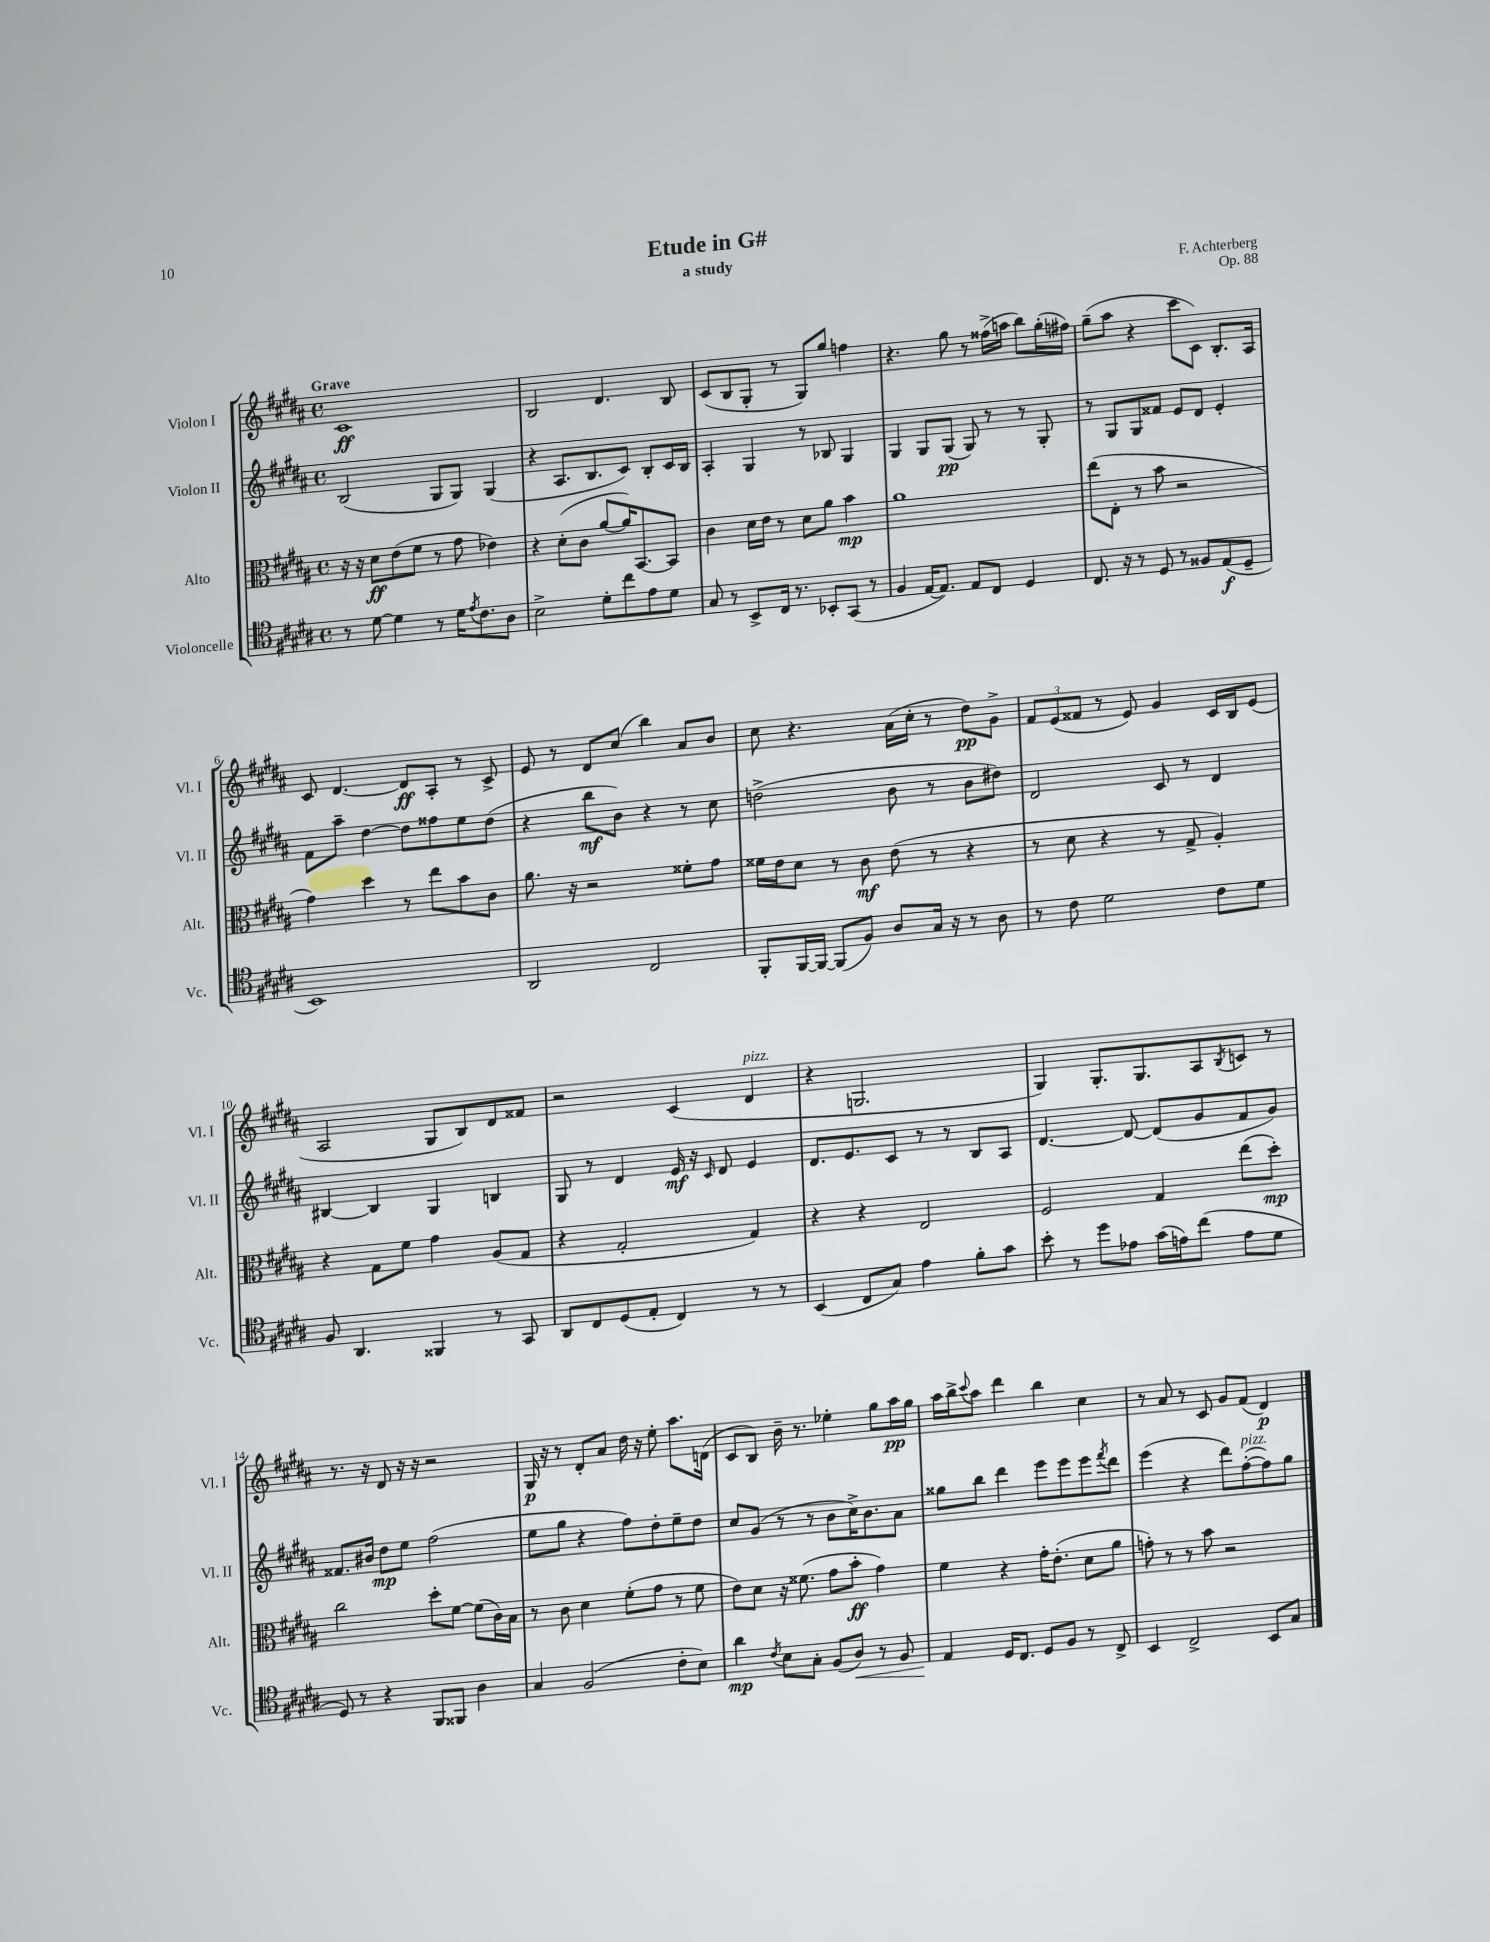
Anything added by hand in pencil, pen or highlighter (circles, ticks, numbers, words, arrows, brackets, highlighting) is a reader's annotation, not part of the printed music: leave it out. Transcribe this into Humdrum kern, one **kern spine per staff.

**kern	**kern	**kern	**kern
*staff4	*staff3	*staff2	*staff1
*clefC4	*clefC3	*clefG2	*clefG2
*k[f#c#g#d#a#]	*k[f#c#g#d#a#]	*k[f#c#g#d#a#]	*k[f#c#g#d#a#]
*M4/4	*M4/4	*M4/4	*M4/4
*met(c)	*met(c)	*met(c)	*met(c)
8r	16r	(2B	1c#
.	16r	.	.
[8d#	8d#	.	.
4d#]	(8e	.	.
.	8f#	.	.
8r	8r	8G#	.
16d#	8g#	8G#)	.
8qe	.	.	.
8.c#	.	.	.
.	4e-)	(4G#	.
8A#	.	.	.
=	=	=	=
2B^	4r	4r	2B
.	(8d#'	8.A#	.
.	8c#	.	.
.	.	8.B	.
8d#'	[8a#	.	4.d#
8cc#	16a#])	8c#)	.
.	[8.BB	.	.
8e	.	8B'	.
8d#	8BB]	16c#	8B
.	.	16B	.
=	=	=	=
8G#	4c#	4A#'	(8c#
8r	.	.	8B
8BB^	16d#	4G#	8G#'
.	16e	.	.
16C#	8r	.	8r
8.r	.	.	.
.	8d#	8r	8G#)
8BB-'	8a#	8B-	8gg#
(8GG#	4b	4G#	4ff
8r	.	.	.
=	=	=	=
4F#	1a#	4G#	4.r
[16E	.	8G#	.
8.E])	.	.	.
.	.	(8G#	8gg#
8E	.	8G#)	8r
8C#	.	8r	(16ff##^
.	.	.	16aa
4D#	.	8r	8bb)
.	.	8G#'	(16gg#'
.	.	.	16ff#)
=	=	=	=
8.C#	(8ee	8r	(8gg#~
.	8E'	8G#	8aa#
16r	.	.	.
8r	8r	8G#	4r
8D#	8b	8f##	.
8r	2r	8e	8ccc#
8F##	.	8d#	8c#)
(8E	.	4e'	8.B'
8D#~	.	.	.
.	.	.	16A#
=	=	=	=
1BB)	4g#)	8f#	8c#
.	.	8aa#~	[4.d#
.	4dd#	[4dd#	.
.	8r	8dd#]	8d#]
.	8ee	8ff##	8A#'
.	8b	8ee	8r
.	8c#	(8dd#	8c#^
=	=	=	=
2AA#	8.a#	4r	8e
.	.	.	8r
.	16r	.	.
.	2r	8bb	8d#
.	.	8b)	(8cc#
2C#	.	4r	4bb)
.	8f##'	8r	8a#
.	8g#	8cc#	8b
=	=	=	=
8FF#'	16f##	(2dd^	8cc#
.	16e	.	.
[16FF#	8d#	.	4.r
16FF#_	.	.	.
(8FF#]	8r	.	.
8F#)	8c#	.	.
8A#	(8e	8b	(16a#
.	.	.	16cc#'
16G#	8r	8r	8r
16r	.	.	.
8r	4r	8b	8dd#)
8A#	.	8dd#)	8g#^
=	=	=	=
8r	8r	2d#	12f#
.	.	.	(12e
8c#	8d#	.	.
.	.	.	12f##
2d#	4r	.	8r
.	.	.	8e)
.	8r	8c#	4g#
.	8G#^	8r	.
8c#	4A#')	4d#	16c#
.	.	.	16B
8d#	.	.	(8e
=	=	=	=
8F#	4r	[4B#	2A#
4.AA#	.	.	.
.	8G#	4B#]	.
.	8f#	.	.
4FF##	4g#	4G#	8G#
.	.	.	8B)
8r	(8A#	4B	8d#
8GG#	8G#	.	8f##
=	=	=	=
8AA#	4r	8G#	2r
8C#	.	8r	.
(8D#	2G#'	4d#	.
8E'	.	.	.
4C#)	.	16e	(4c#
.	.	16r	.
.	.	16qqc#	.
.	.	8d#	.
8r	4G#)	4e	4d#
8r	.	.	.
=	=	=	=
(4BB	4r	8.d#	4r
.	.	8.e	.
8C#	4r	.	2.G
8G#)	.	8c#	.
4e	2E	8r	.
.	.	8r	.
8f#'	.	8B	.
8g#	.	8A#	.
=	=	=	=
8b'	2F#	[4.d#	4G#)
8r	.	.	.
8dd#	.	.	8.G#'
8e-	.	8d#_	.
.	.	.	8.G#
(16g#	4G#	(8d#]	.
16e)	.	.	.
(8cc#	.	8g#	8A#
.	.	.	8qB
8e	(8ee	8f#	8c
8d#	8dd#')	8g#)	8r
=	=	=	=
8D#)	2cc#	8.f##	8.r
8r	.	.	.
.	.	16b#	16r
4r	.	8dd#	8d#
.	.	8ee	16r
.	.	.	16r
8FF#	8dd#'	(2ff#	2r
8FF##	[8f#	.	.
4A#	(8f#]	.	.
.	16c#)	.	.
.	16B	.	.
=	=	=	=
4G#	8r	8ee	16G#
.	.	.	16r
.	8c#	8gg#	8r
(2F#	4d#	4r	8d#'
.	.	.	8a#
.	(8f#'	8ff#)	16dd#
.	.	.	16r
.	8g#	8dd#'	8ee'
8c#'	8r	8ee~	8.aa#
8B)	8f#	8dd#	.
.	.	.	(16d
=	=	=	=
4a#	8e)	8cc#	8c#
.	8d#	(8g#	8B)
8qc#	.	.	.
8B	16r	8r	16b~
.	(8.f##	.	8.r
8G#'	.	8r	.
(8F#	8g#	8b	4ee-'
8A#)	8b'	16cc#^)	.
.	.	8.b	.
8r	4g#)	.	8gg#
8F#	.	8a#	16aa#
.	.	.	16gg#
=	=	=	=
4E	4f#	8gg##	16aa#
.	.	.	16bb^
.	.	.	8qqccc#
.	.	8bb	8aa#
16D#	4r	4ddd#	4ddd#
8.C#	.	.	.
8D#	16g#'	8eee	4bb
.	(8.e'	.	.
8F#	.	8eee	.
8r	8d#	8eee	4cc#
.	.	8qfff#	.
8C#^	8a#	8ddd#	.
=	=	=	=
4BB	8g')	(4eee	8r
.	8r	.	8a#
2C#^	8r	4r	8r
.	8b	.	8c#
.	2r	8ddd#)	8g#
.	.	([8ff#'	(8f#
8BB	.	8ff#])	4d#)
8G#	.	8gg#	.
==	==	==	==
*-	*-	*-	*-
